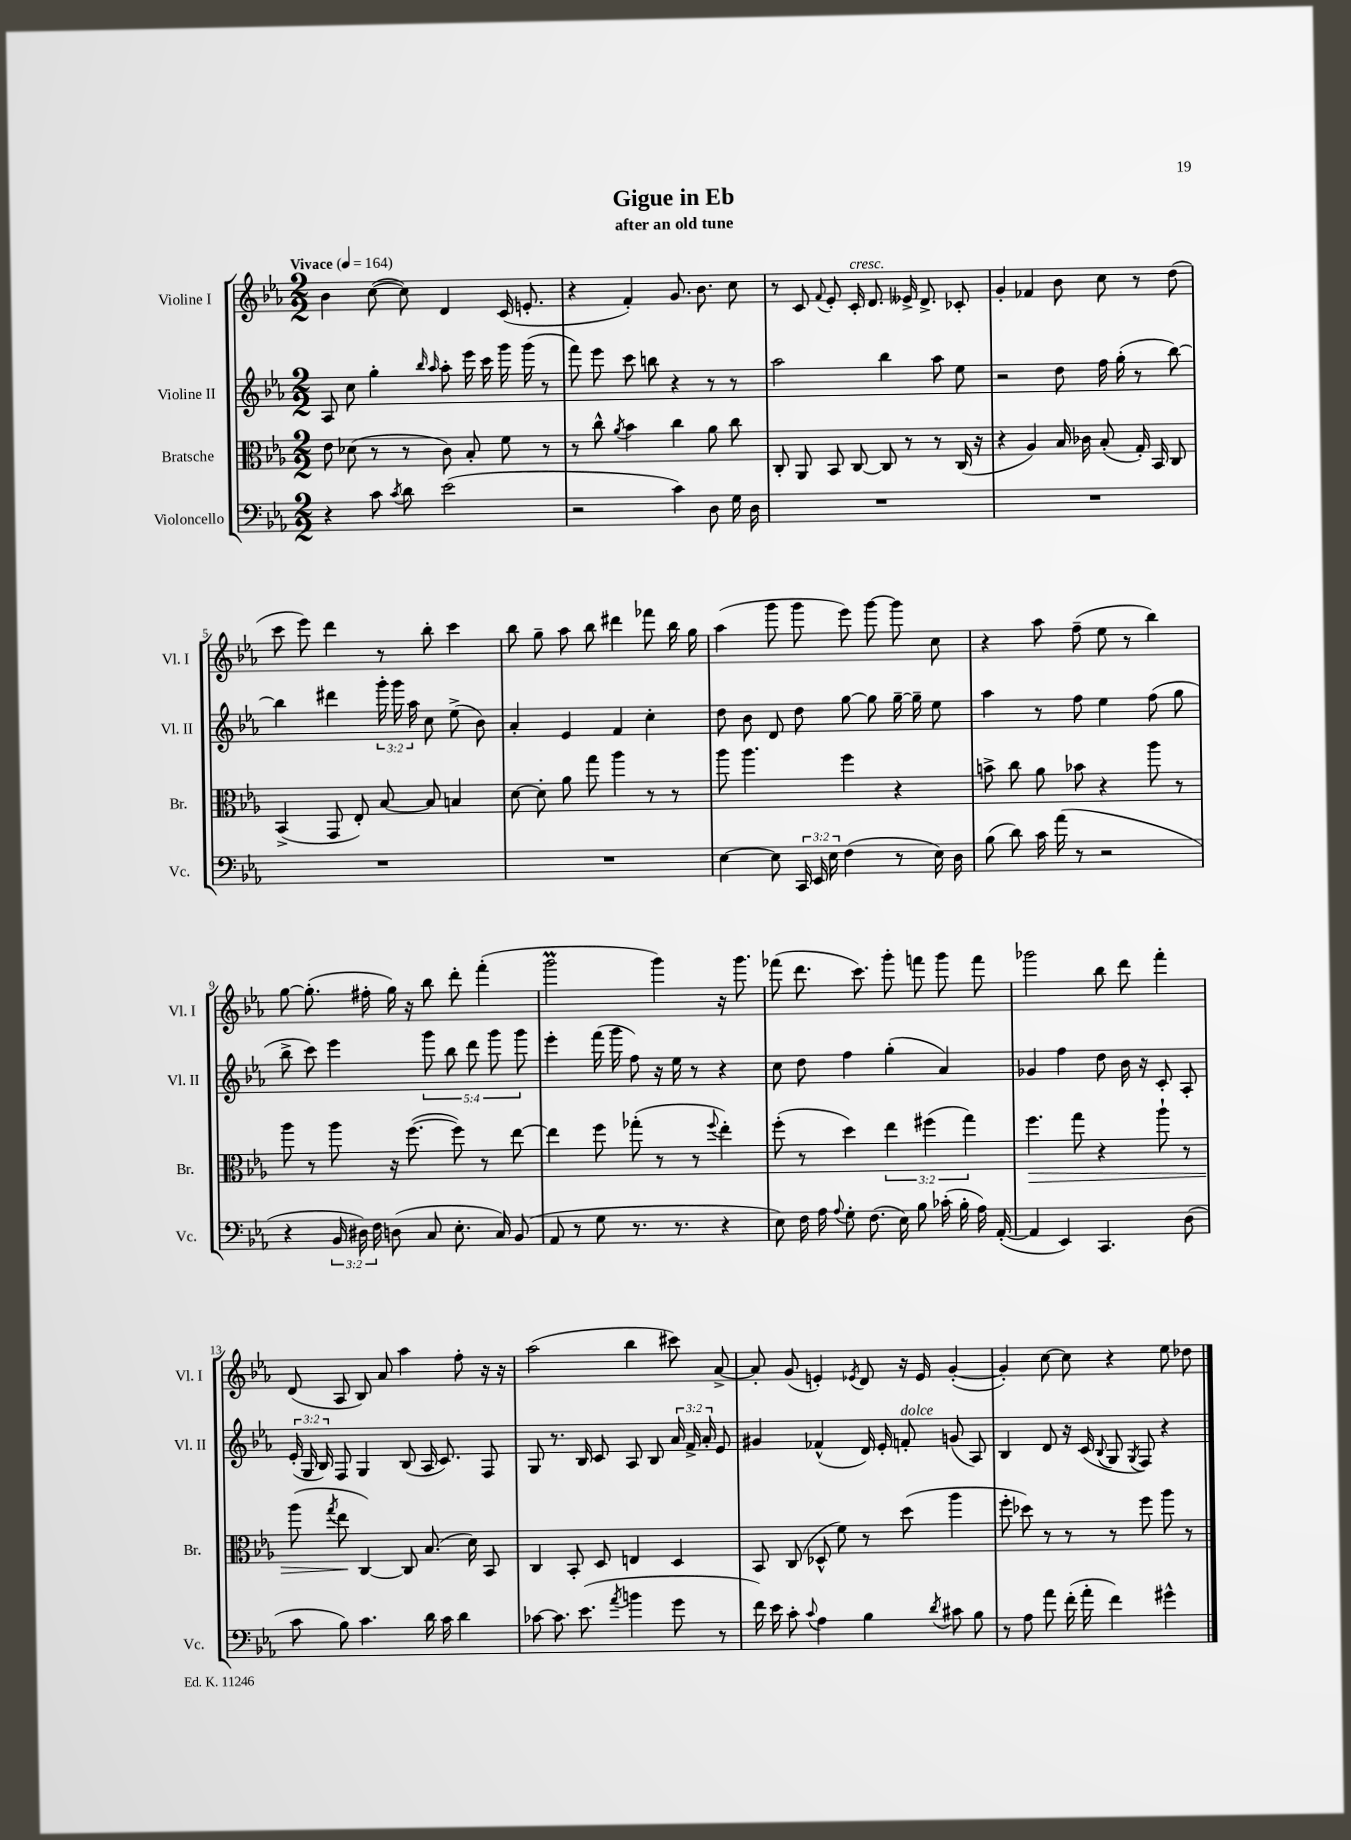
\header { title = "Gigue in Eb" subtitle = "after an old tune" }
<<
\new StaffGroup <<
\new Staff = "s0" \with { instrumentName = "Violine I" shortInstrumentName = "Vl. I" } {
    \clef treble \key ees \major \numericTimeSignature \time 2/2 \tempo "Vivace" 4 = 164
    \autoBeamOff bes'4 c''8~( c''8) d'4 c'16( e'8.-. |
    r4 f'4-.) g'8. bes'8. c''8 |
    r8 c'8 \appoggiatura { f'8 } ees'8-. c'16-.^\markup { \italic "cresc." } d'8. eeses'16-> d'8.-> ces'8-. |
    g'4-. fes'4 bes'8 c''8 r8 d''8( |
    c'''8 ees'''8) d'''4 r8 bes''8-. c'''4 |
    bes''8 g''8-- aes''8 bes''8 dis'''4 fes'''8 bes''16 g''16 |
    aes''4( g'''8 g'''8 ees'''8) g'''8~ g'''8 c''8 |
    r4 aes''8 f''8--( ees''8 r8 bes''4) |
    g''8~ g''8.-.( fis''16-. g''16) r16 bes''8 d'''8-. f'''4-.( |
    g'''2\prall g'''4) r16 g'''8. |
    fes'''8( d'''8. c'''8.) g'''8-. f'''8 g'''8 f'''8 |
    ges'''2 bes''8 d'''8 f'''4-. |
    d'8( aes8 bes8) aes'8 aes''4 f''8-. r16 r16 |
    aes''2( bes''4 cis'''8) aes'8~-> |
    aes'8-. g'8( e'4-.) \acciaccatura { ees'8 } d'8 r16 ees'16 g'4~-.( |
    g'4-.) c''8~ c''8 r4 ees''8 des''8 \bar "|." |
}
\new Staff = "s1" \with { instrumentName = "Violine II" shortInstrumentName = "Vl. II" } {
    \clef treble \key ees \major \numericTimeSignature \time 2/2 \override Staff.TupletNumber.text = #tuplet-number::calc-fraction-text
    \autoBeamOff aes8 c''8 g''4-. \grace { bes''16 aes''16 } aes''8-. ees'''16 c'''16 g'''16 g'''16( r8 |
    f'''8) ees'''8 c'''8 b''8 r4 r8 r8 |
    aes''2 bes''4 aes''8 ees''8 |
    r2 d''8 f''16 g''16-.( r8 bes''8~) |
    bes''4 dis'''4 \tuplet 3/2 { g'''16-. g'''16 aes''16 } c''8 ees''8->( bes'8) |
    aes'4-. ees'4 f'4 c''4-. |
    d''8 bes'8 d'8 d''8 g''8~ g''8 g''16~-- g''16-- ees''8 |
    aes''4 r8 f''8 ees''4 f''8( g''8 |
    bes''8-> c'''8) ees'''4 \tuplet 5/4 { g'''8 bes''8 d'''8 g'''8 g'''8 } |
    ees'''4-. f'''16( g'''16 f''8) r16 ees''16 r8 r4 |
    c''8 d''8 f''4 g''4-.( aes'4) |
    ges'4 f''4 d''8 bes'16 r16 c'8-. aes8-. |
    \tuplet 3/2 { ees'16-.( g16 bes16) } f8 g4 bes8( aes16 c'8.) f8 |
    g8 r8. bes16 c'8 aes8 bes8 \tuplet 3/2 { aes'16 f'16-> aes'16-. } ees'8 |
    gis'4 fes'4-^( d'16) ees'16-. f'8-.^\markup { \italic "dolce" } g'8( aes8) |
    bes4 d'8 r16 c'16( \appoggiatura { bes8 } g8 \acciaccatura { g8 } f8) r4 \bar "|." |
}
\new Staff = "s2" \with { instrumentName = "Bratsche" shortInstrumentName = "Br." } {
    \clef alto \key ees \major \numericTimeSignature \time 2/2 \override Staff.TupletNumber.text = #tuplet-number::calc-fraction-text
    \autoBeamOff ees'8 des'8( r8 r8 c'8) bes8-. f'8 r8 |
    r8 c''8-^ \acciaccatura { aes'8 } bes'4 c''4 aes'8 c''8 |
    c8-. aes,8 bes,8 c8~ c8 r8 r8 c16( r16 |
    r4 aes4) bes16 ces'16 bes8-.( g16-.) bes,16 c8 |
    bes,4->( g,8 ees8-.) bes8~ bes8 b4 |
    d'8~ d'8-. aes'8 g''8 aes''4 r8 r8 |
    aes''8 aes''4. f''4 r4 |
    b'8-> c''8 aes'8 bes'8 r4 aes''8 r8 |
    aes''8 r8 aes''8 r16 f''8.~( f''8) r8 ees''8~ |
    ees''4 f''8 ges''8-.( r8 r8 \appoggiatura { f''8 } ees''4-.) |
    f''8-.( r8 d''4) \tuplet 3/2 { ees''4 fis''4( g''4) } |
    f''4.\> g''8 r4 aes''8-! r8 |
    aes''8( \acciaccatura { g''8 } ees''8\! c4~) c8 bes8.( d'16) bes,8 |
    c4 bes,8-. d8 e4 d4 |
    bes,8 c8( des8-^ f'8) r8 d''8( aes''4 |
    f''8-. des''8) r8 r8 r8 f''8 aes''8 r8 \bar "|." |
}
\new Staff = "s3" \with { instrumentName = "Violoncello" shortInstrumentName = "Vc." } {
    \clef bass \key ees \major \numericTimeSignature \time 2/2 \override Staff.TupletNumber.text = #tuplet-number::calc-fraction-text
    \autoBeamOff r4 c'8 \acciaccatura { c'8 } d'8 ees'2( |
    r2 c'4) d8 g16 d16 |
    R1 |
    R1 |
    R1 |
    R1 |
    ees4~ ees8 \tuplet 3/2 { c,16 ees,16 ees16 } f4( r8 ees16) d16 |
    bes8( d'8) c'16 aes'16( r8 r2 |
    r4 \tuplet 3/2 { bes,16 dis16) f16 } d8( c8 ees8.-. c16) bes,8( |
    aes,8 r8 g8 r8. r8. r4 |
    ees8) f16 aes16 \appoggiatura { aes8 } g8-. f8.( ees16) bes8 ces'16-.( bes16-. aes16) aes,16~-.( |
    aes,4 ees,4) c,4. d8( |
    c'8 bes8) c'4. d'16 c'16 d'4 |
    ces'8~ ces'8. ees'8.( \acciaccatura { aes'8 } b'4 g'8 r8 |
    f'16) ees'16 c'8-. \appoggiatura { c'8 } aes4 bes4 \acciaccatura { d'8 } cis'8 bes8 |
    r8 aes8 aes'8 f'16-.( aes'16-. f'4) gis'4-^ \bar "|." |
}
>>
>>
